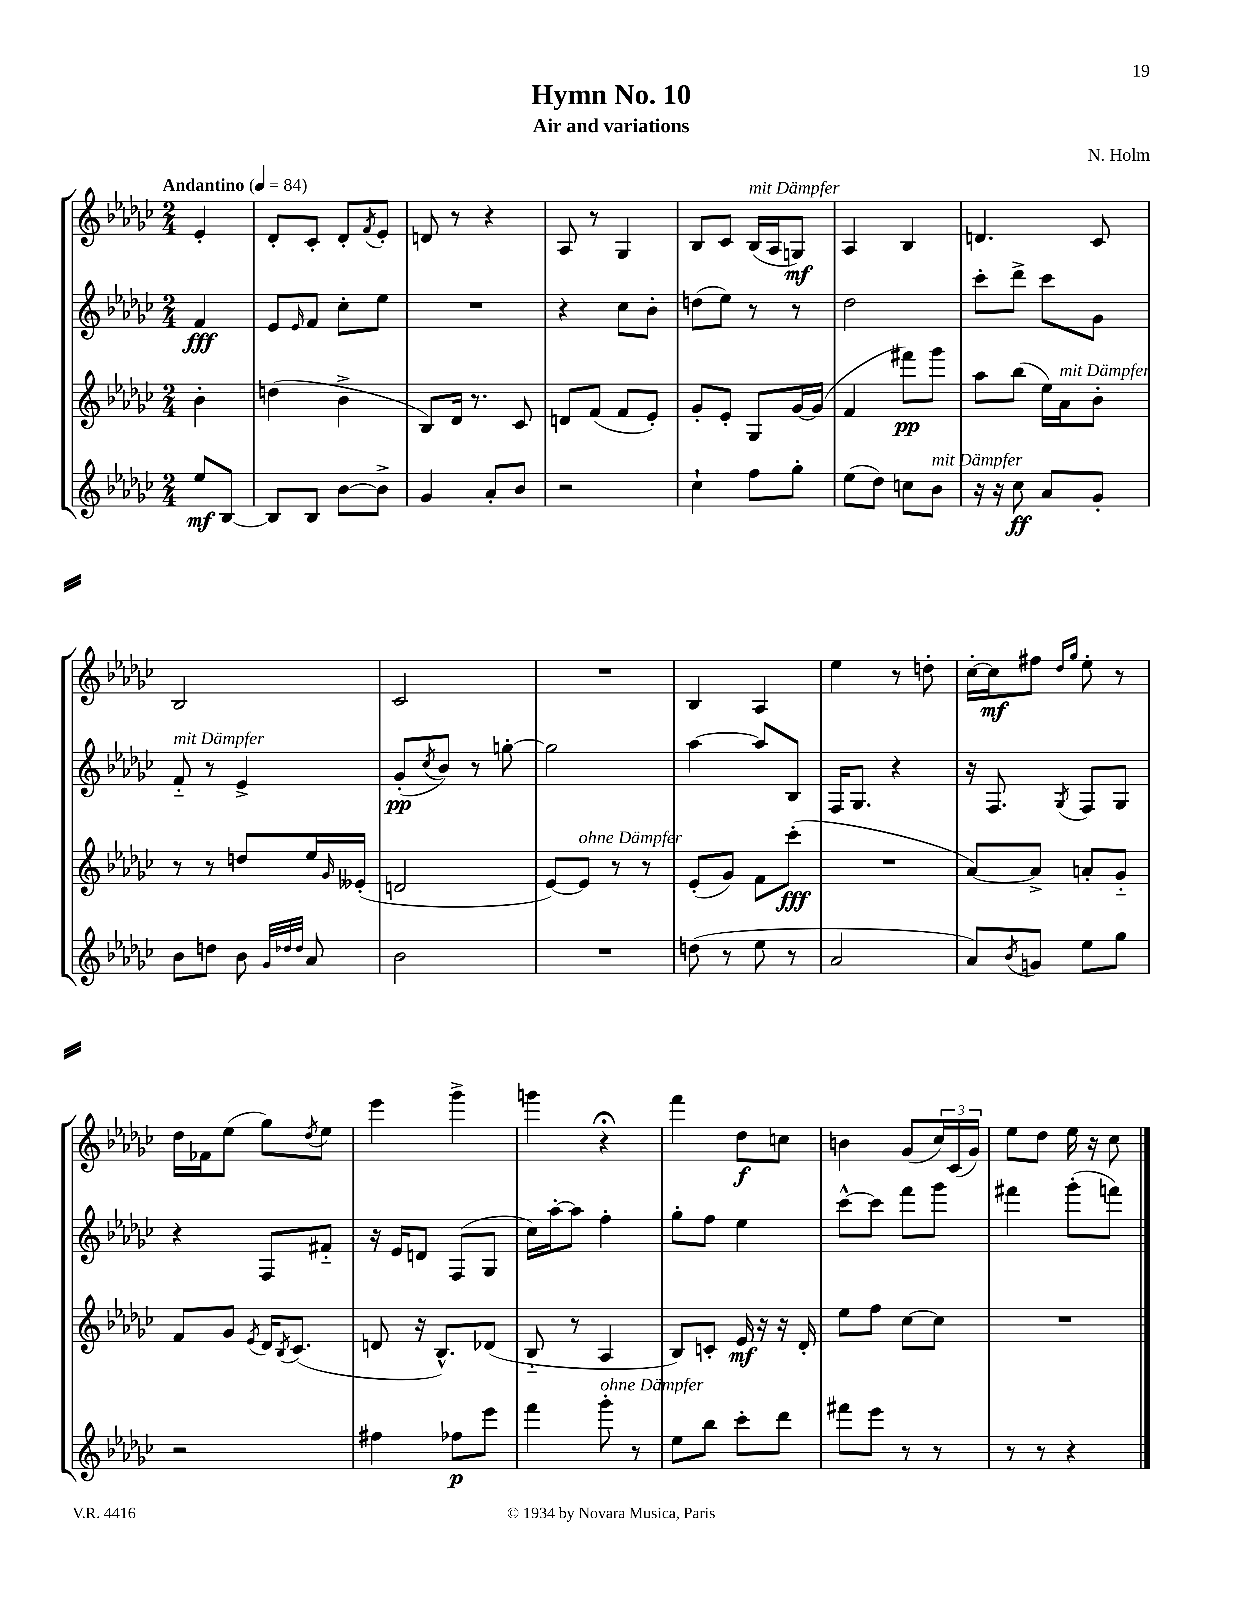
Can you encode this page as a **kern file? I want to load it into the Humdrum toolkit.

**kern	**kern	**kern	**kern
*staff4	*staff3	*staff2	*staff1
*clefG2	*clefG2	*clefG2	*clefG2
*k[b-e-a-d-g-c-]	*k[b-e-a-d-g-c-]	*k[b-e-a-d-g-c-]	*k[b-e-a-d-g-c-]
*M2/4	*M2/4	*M2/4	*M2/4
*MM84	*MM84	*MM84	*MM84
8ee-	4b-'	4f	4e-'
[8B-	.	.	.
=	=	=	=
8B-]	(4dd	8e-	8d-'
.	.	16qqe-	.
8B-	.	8f	8c-'
[8b-	4b-^	8cc-'	8d-'
.	.	.	8qf
8b-^]	.	8ee-	8e-'
=	=	=	=
4g-	8B-)	2r	8d
.	16d-	.	8r
.	8.r	.	.
8a-'	.	.	4r
8b-	8c-	.	.
=	=	=	=
2r	8d	4r	8A-
.	(8f	.	8r
.	8f	8cc-	4G-
.	8e-')	8b-'	.
=	=	=	=
4cc-`	8g-'	(8dd	8B-
.	8e-'	8ee-)	8c-
8ff	8G-	8r	(16B-
.	.	.	16A-
8gg-'	[16g-	8r	8G)
.	(16g-]	.	.
=	=	=	=
(8ee-	4f	2dd-	4A-
8dd-)	.	.	.
8cc	8fff#)	.	4B-
8b-	8ggg-	.	.
=	=	=	=
16r	8aa-	8ccc-'	4.d
16r	.	.	.
8cc-	(8bb-	8ddd-^	.
8a-	16ee-)	8ccc-	.
.	16a-	.	.
8g-'	8b-'	8g-	8c-
=	=	=	=
8b-	8r	8f'~	2B-
8dd	8r	8r	.
8b-	8dd	4e-^	.
32qqg-	.	.	.
32qqdd-	.	.	.
32qqdd-	.	.	.
8a-	16ee-	.	.
.	16qqg-	.	.
.	(16e--'	.	.
=	=	=	=
2b-	2d	(8g-'	2c-
.	.	8qcc-	.
.	.	8b-)	.
.	.	8r	.
.	.	[8gg'	.
=	=	=	=
2r	[8e-)	2gg]	2r
.	8e-]	.	.
.	8r	.	.
.	8r	.	.
=	=	=	=
(8dd	(8e-'	[4aa-	4B-
8r	8g-)	.	.
8ee-	8f	8aa-]	4A-
8r	(8ccc-'	8B-	.
=	=	=	=
2a-	2r	16F	4ee-
.	.	8.G-	.
.	.	4r	8r
.	.	.	8dd'
=	=	=	=
8a-)	[8a-)	16r	[16cc-'
.	.	8.F	16cc-]
8qb-	.	.	.
8g	8a-^]	.	8ff#
.	.	.	16qqdd-
.	.	8qG-	16qqgg-
8ee-	8a'	8F	8ee-'
8gg-	8g-'~	8G-	8r
=	=	=	=
2r	8f	4r	16dd-
.	.	.	16f-
.	8g-	.	(8ee-
.	8qe-	.	.
.	16d-	8F	8gg-)
.	8qB-	.	.
.	(8.c-	.	.
.	.	.	8qdd-
.	.	8f#'~	8ee-
=	=	=	=
4ff#	8d	16r	4eee-
.	.	16e-	.
.	16r	8d	.
.	8.B-^^)	.	.
8ff-	.	(8F	4ggg-^
8eee-	(8d-	8G-	.
=	=	=	=
4fff	8B-'~	16cc-)	4ggg
.	.	[16aa-'	.
.	8r	8aa-]	.
8ggg-'	4A-	4ff'	4r;
8r	.	.	.
=	=	=	=
8ee-	8B-)	8gg-'	4fff
8bb-	8c'	8ff	.
8ccc-'	16e-	4ee-	8dd-
.	16r	.	.
8ddd-	16r	.	8cc
.	16d-'	.	.
=	=	=	=
8fff#	8ee-	[8ccc-^^	4b
8eee-	8ff	8ccc-]	.
8r	[8cc-	8fff	(8g-
8r	8cc-]	8ggg-	24cc-)
.	.	.	(24c-
.	.	.	24g-)
=	=	=	=
8r	2r	4fff#	8ee-
8r	.	.	8dd-
4r	.	(8ggg-'	16ee-
.	.	.	16r
.	.	8fff)	8cc-
==	==	==	==
*-	*-	*-	*-
